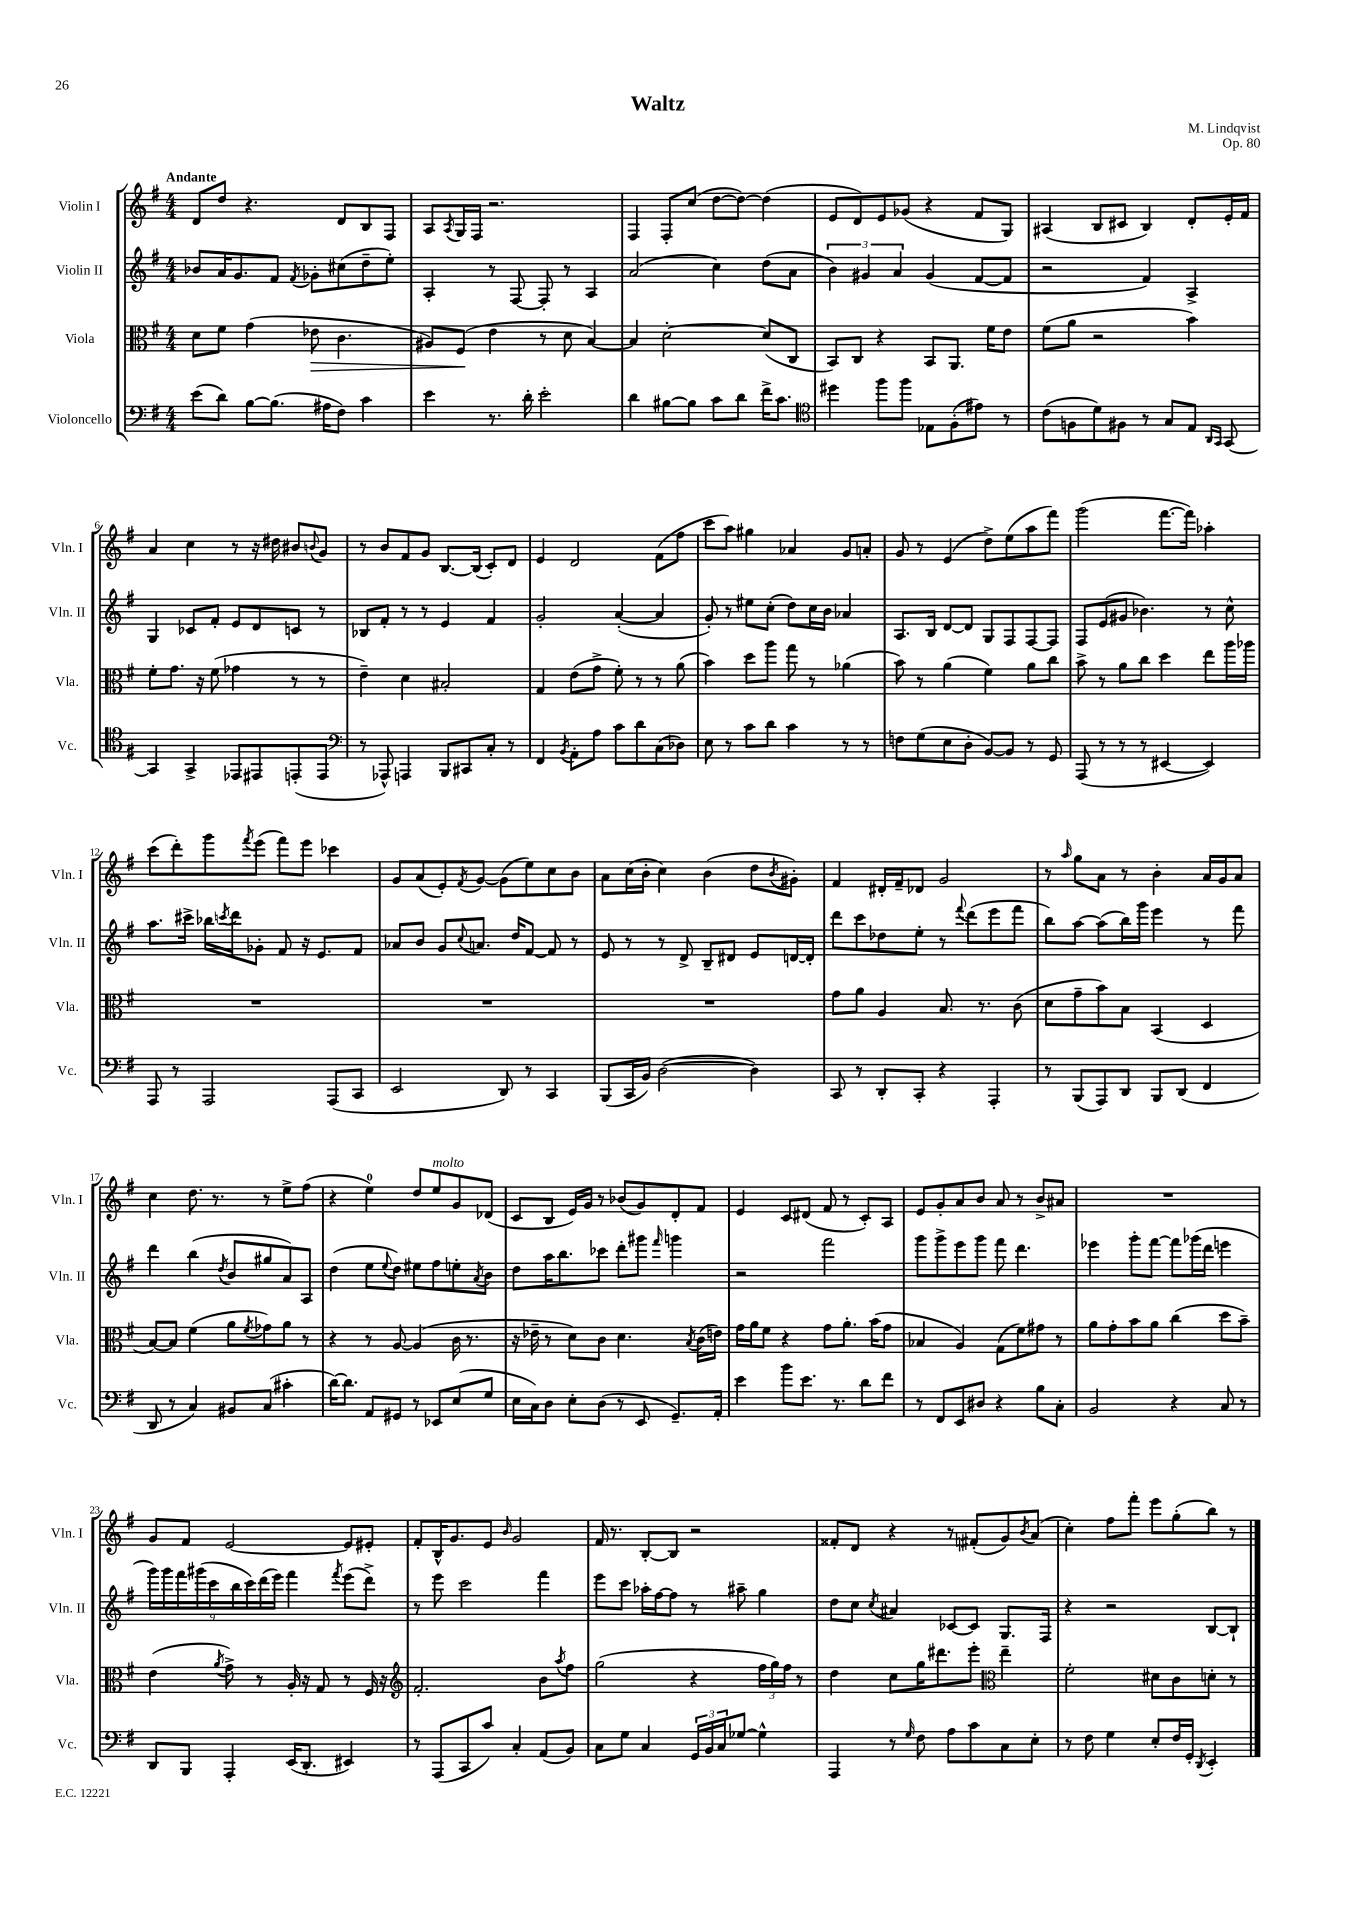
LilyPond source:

\header { title = "Waltz" composer = "M. Lindqvist" opus = "Op. 80" }
<<
\new StaffGroup <<
\new Staff = "s0" \with { instrumentName = "Violin I" shortInstrumentName = "Vln. I" } {
    \clef treble \key g \major \numericTimeSignature \time 4/4 \tempo "Andante"
    d'8 d''8 r4. d'8 b8 fis8 |
    a8 \acciaccatura { a8 } g16 fis16 r2. |
    fis4 fis8-. c''8( d''8~ d''8~) d''4( |
    e'8 d'8) e'8 ges'8( r4 fis'8 g8) |
    ais4( b8 cis'8 b4) d'8-. e'16-. fis'16 |
    a'4 c''4 r8 r16 dis''16 bis'8 \appoggiatura { b'8 } g'8 |
    r8 b'8 fis'8 g'8 b8.~ b16( c'8-.) d'8 |
    e'4 d'2 fis'8( fis''8 |
    c'''8 a''8) gis''4 aes'4 g'8 a'8-. |
    g'8 r8 e'4( d''8->) e''8( a''8 fis'''8) |
    g'''2( fis'''8.~ fis'''16) aes''4-. |
    c'''8( d'''8-.) g'''8 \acciaccatura { fis'''8 } e'''8( fis'''8) e'''8 ces'''4 |
    g'8 a'8( e'8-.) \acciaccatura { fis'8 } g'8~ g'8( e''8) c''8 b'8 |
    a'8 c''16( b'16-. c''4) b'4( d''8 \acciaccatura { b'8 } gis'8-.) |
    fis'4 dis'16-. fis'16-- des'8 g'2 |
    r8 \grace { a''16 } g''8 a'8 r8 b'4-. a'16 g'16 a'8 |
    c''4 d''8. r8. r8 e''8-> fis''8( |
    r4 e''4-0) d''8 e''8^\markup { \italic "molto" } g'8 des'8( |
    c'8 b8 e'16) g'16 r8 bes'8( g'8) d'8-. fis'8 |
    e'4 c'8 dis'8( fis'8 r8 c'8-.) a8 |
    e'8 g'8-. a'8 b'8 a'8 r8 b'8-> ais'8 |
    R1 |
    g'8 fis'8 e'2~ e'8 eis'8-. |
    fis'8-. b16-^ g'8. e'8 \grace { b'16 } g'2 |
    fis'16 r8. b8~-. b8 r2 |
    fisis'8-. d'8 r4 r8 fis'8-.( g'8) \acciaccatura { b'8 } a'8( |
    c''4-.) fis''8 fis'''8-. e'''8 g''8-.( b''8) r8 \bar "|." |
}
\new Staff = "s1" \with { instrumentName = "Violin II" shortInstrumentName = "Vln. II" } {
    \clef treble \key g \major \numericTimeSignature \time 4/4
    bes'8 a'16 g'8. fis'8 \acciaccatura { fis'8 } ges'8-. cis''8( d''8-- e''8-.) |
    a4-. r8 fis8~ fis8-. r8 a4 |
    a'2( c''4) d''8( a'8 |
    \tuplet 3/2 { b'4) gis'4 a'4 } gis'4( fis'8~ fis'8 |
    r2 fis'4) a4-> |
    g4 ces'8 fis'8-. e'8 d'8 c'8 r8 |
    bes8 fis'8-. r8 r8 e'4 fis'4 |
    g'2-. a'4~-.( a'4 |
    g'8-.) r8 eis''8 c''8-.( d''8) c''16 b'16 aes'4 |
    a8. b16 d'8~ d'8 g8 fis8 fis8~ fis8 |
    fis8 e'8( gis'8 bes'4.) r8 c''8-^ |
    a''8. cis'''16-> bes''16 \acciaccatura { c'''8 } d'''16 ges'8-. fis'8 r16 e'8. fis'8 |
    aes'8 b'8 g'8 \appoggiatura { c''8 } a'8. d''16 fis'8~ fis'8 r8 |
    e'8 r8 r8 d'8-> b8-- dis'8 e'8 d'16~ d'16-. |
    d'''8 c'''8 des''8 e''8-. r8 \appoggiatura { fis'''8 } d'''8( e'''8 fis'''8 |
    b''8) a''8~ a''8( b''16) g'''16 e'''4 r8 fis'''8 |
    d'''4 b''4( \acciaccatura { d''8 } b'8 gis''8 a'8) a8 |
    d''4( e''8 \appoggiatura { e''8 } d''8) eis''8 fis''8 e''8-. \acciaccatura { a'8 } b'8 |
    d''8 a''16 b''8. ces'''8 d'''8-. gis'''8 \grace { fis'''16 } g'''4 |
    r2 fis'''2 |
    g'''8 g'''8-> e'''8 g'''8 fis'''8 d'''4. |
    ees'''4 g'''8-. fis'''8~ fis'''8 ges'''16( d'''16 e'''4 |
    \tuplet 9/8 { g'''16) g'''16 fis'''16 gis'''16( c'''16 b''16 c'''16) d'''16( e'''16) } fis'''4 \acciaccatura { fis'''8 } e'''8( d'''8->) |
    r8 e'''8 c'''2 fis'''4 |
    e'''8 c'''8 aes''16-. fis''16~ fis''8 r8 ais''8-- g''4 |
    d''8 c''8 \acciaccatura { c''8 } ais'4 ces'8~ ces'8 g8. fis16 |
    r4 r2 b8~ b8-! \bar "|." |
}
\new Staff = "s2" \with { instrumentName = "Viola" shortInstrumentName = "Vla." } {
    \clef alto \key g \major \numericTimeSignature \time 4/4
    d'8 fis'8 g'4( ees'8\> c'4. |
    ais8) fis8\!( e'4 r8 d'8 b4~) |
    b4 d'2~-. d'8( c8 |
    b,8) c8 r4 b,8 a,8. fis'16 e'8 |
    fis'8( a'8 r2 b'4) |
    fis'8-. g'8. r16 fis'8( ges'4 r8 r8 |
    e'4--) d'4 bis2-. |
    g4 e'8( g'8-> fis'8-.) r8 r8 a'8( |
    b'4) d''8 a''8 g''8 r8 aes'4( |
    b'8) r8 a'4( fis'4) a'8 c''8 |
    b'8-> r8 a'8 c''8 d''4 e''8 a''16 aes''16 |
    R1 |
    R1 |
    R1 |
    g'8 a'8 a4 b8. r8. c'8( |
    d'8 g'8-- b'8) b8 b,4( d4 |
    b8~) b8 fis'4( a'8 \acciaccatura { fis'8 } ges'8) a'8 r8 |
    r4 r8 a8~ a4( c'16 r8. |
    r16 ees'16-- r8 d'8) c'8 d'4. \acciaccatura { b8 } c'16( e'16) |
    g'16 a'16 fis'8 r4 g'8 a'8.-. b'16( g'8 |
    bes4 a4) g8( fis'8) gis'8 r8 |
    a'8 g'8-. b'8 a'8 c''4( d''8 b'8--) |
    e'4( \acciaccatura { a'8 } g'8->) r8 a16-. r16 g8 r8 fis16 r16 |
    \clef treble fis'2.-. b'8 \acciaccatura { a''8 } fis''8 |
    g''2( r4 \tuplet 3/2 { fis''16 g''16) fis''16 } r8 |
    d''4 c''8 g''16 dis'''8. e'''8-. \clef alto e''4-- |
    fis'2-. dis'8 c'8 d'8-. r8 \bar "|." |
}
\new Staff = "s3" \with { instrumentName = "Violoncello" shortInstrumentName = "Vc." } {
    \clef bass \key g \major \numericTimeSignature \time 4/4
    e'8( d'8) b8~ b8.( ais16 fis8) c'4 |
    e'4 r8. d'16-. e'2-. |
    d'4 bis8~ bis8 c'8 d'8 fis'16-> c'8. |
    \clef tenor dis''4 fis''8 fis''8 ees8 fis8-.( eis'8) r8 |
    c'8( f8 d'8) fis8 r8 g8 e8 \grace { a,16 g,16 } g,8~ |
    g,4 g,4-> ees,8 eis,8 e,8-.( e,8 |
    \clef bass r8 aes,,8-^) a,,4 b,,8 cis,8 c8-. r8 |
    fis,4 \acciaccatura { b,8 } a,8-. a8 c'8 d'8 c8( des8) |
    e8 r8 c'8 d'8 c'4 r8 r8 |
    f8 g8( e8 d8-. b,8~) b,8 r8 g,8 |
    a,,8( r8 r8 r8 eis,4~ eis,4) |
    a,,8 r8 a,,2 a,,8( c,8 |
    e,2 d,8) r8 c,4 |
    b,,8( c,16 b,16) d2~( d4) |
    c,8 r8 d,8-. c,8-. r4 a,,4-. |
    r8 b,,8( a,,8) d,8 b,,8 d,8( fis,4 |
    d,8 r8 c4) bis,8 c8( cis'4-. |
    d'16~) d'8. a,8 gis,8 r8 ees,8 e8( g8 |
    e16 c16) d8 e8-. d8( r8 e,8 g,8.--) a,16-. |
    e'4 b'8 e'8. r8. d'8 fis'8 |
    r8 fis,8 e,8 dis8 r4 b8 c8-. |
    b,2 r4 c8 r8 |
    d,8 b,,8 a,,4-. e,16( d,8.-. eis,4) |
    r8 a,,8( c,8 c'8) c4-. a,8( b,8) |
    c8 g8 c4 \tuplet 3/2 { g,16 b,16 c16 } ges8~ ges4-^ |
    a,,4 r8 \grace { g16 } fis8 a8 c'8 c8 e8-. |
    r8 fis8 g4 e8-. fis16 g,16-. \acciaccatura { d,8 } e,4-. \bar "|." |
}
>>
>>
